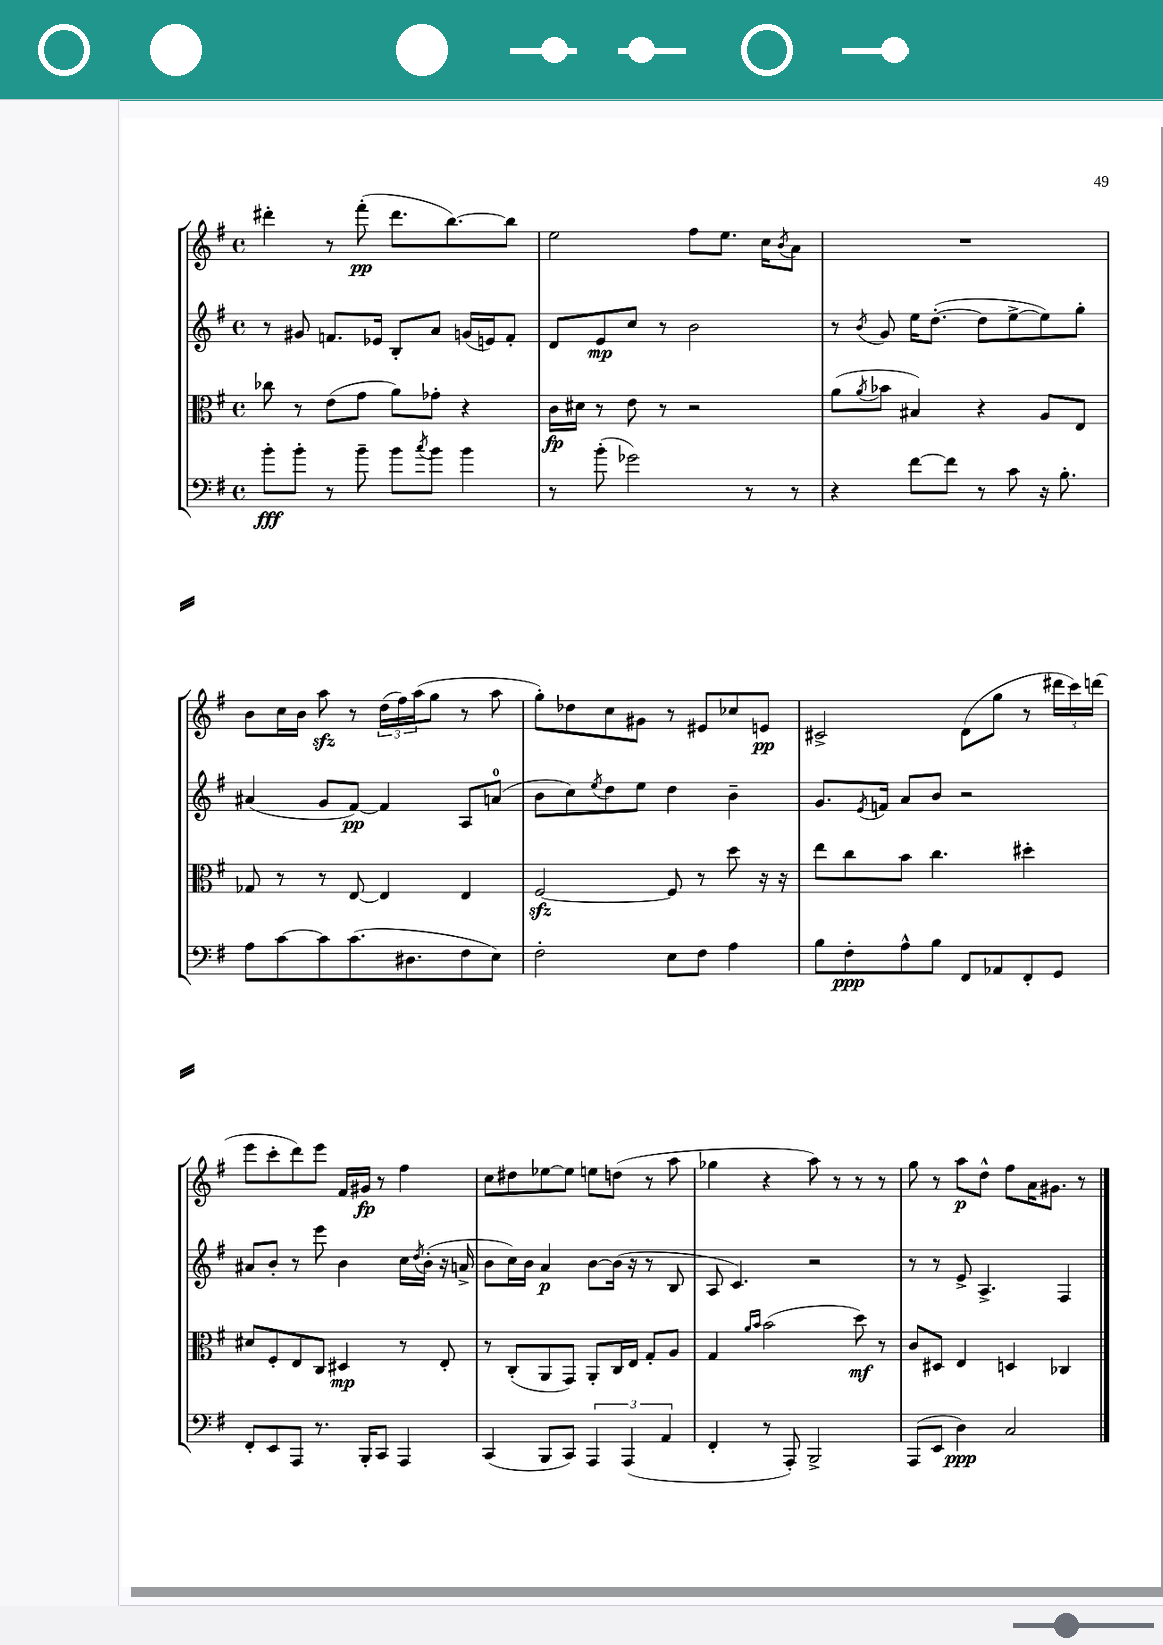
<<
\new StaffGroup <<
\new Staff = "s0" {
    \clef treble \key g \major \defaultTimeSignature \time 4/4
    dis'''4-. r8 fis'''8-.\pp( dis'''8. b''8.~) b''8 |
    e''2 fis''8 e''8. c''16 \acciaccatura { b'8 } a'8 |
    R1 |
    b'8 c''16 b'16 a''8\sfz r8 \tuplet 3/2 { d''16( fis''16) a''16( } g''8 r8 a''8 |
    g''8-.) des''8 c''8 gis'8 r8 eis'8 ces''8 e'8\pp |
    cis'2-> d'8( g''8 r8 \tuplet 3/2 { dis'''16 c'''16) d'''16( } |
    e'''8 c'''8-. d'''8) e'''8 fis'16 gis'16\fp r8 fis''4 |
    c''8 dis''8 ees''8~ ees''8 e''8 d''8( r8 a''8 |
    ges''4 r4 a''8) r8 r8 r8 |
    g''8 r8 a''8\p d''8-^ fis''8 a'16 gis'8. r8 \bar "|." |
}
\new Staff = "s1" {
    \clef treble \key g \major \defaultTimeSignature \time 4/4
    r8 gis'8 f'8. ees'16 b8-. a'8 g'16( e'16) f'8-. |
    d'8 e'8\mp c''8 r8 b'2 |
    r8 \acciaccatura { b'8 } g'8 e''16 d''8.~-.( d''8 e''8~-> e''8) g''8-. |
    ais'4( g'8 fis'8~\pp) fis'4 a8 a'8-0( |
    b'8 c''8) \acciaccatura { e''8 } d''8 e''8 d''4 b'4-- |
    g'8. \acciaccatura { e'8 } f'16 a'8 b'8 r2 |
    ais'8 b'8-. r8 e'''8 b'4 c''16 \acciaccatura { d''8 } b'16-.( r16 a'16-> |
    b'8 c''16) b'16 a'4\p b'8~ b'16( r16 r8 b8 |
    a8 c'4.) r2 |
    r8 r8 e'8-> a4.-> fis4 \bar "|." |
}
\new Staff = "s2" {
    \clef alto \key g \major \defaultTimeSignature \time 4/4
    ces''8 r8 e'8( g'8 a'8) ges'8-. r4 |
    c'16\fp dis'16 r8 e'8 r8 r2 |
    a'8( \acciaccatura { a'8 } bes'8 bis4) r4 a8 e8 |
    ges8 r8 r8 e8~ e4 e4 |
    fis2~\sfz fis8 r8 d''8 r16 r16 |
    e''8 c''8 b'8 c''4. dis''4-. |
    dis'8 fis8-. e8 c8 dis4\mp r8 e8-. |
    r8 c8-.( a,8 g,8) a,8-. c16 e16 g8-. a8 |
    g4 \grace { a'16 b'16 } b'2( d''8\mf) r8 |
    c'8 dis8 e4 d4 ces4 \bar "|." |
}
\new Staff = "s3" {
    \clef bass \key g \major \defaultTimeSignature \time 4/4
    b'8-.\fff b'8-. r8 b'8-- b'8 \acciaccatura { c''8 } b'8 b'4 |
    r8 b'8-.( ges'2) r8 r8 |
    r4 fis'8~ fis'8 r8 c'8 r16 b8.-. |
    a8 c'8~ c'8 c'8.( dis8. fis8 e8) |
    fis2-. e8 fis8 a4 |
    b8 fis8-.\ppp a8-^ b8 fis,8 aes,8 fis,8-. g,8 |
    fis,8-. e,8 a,,8 r8. b,,16-. c,8 a,,4 |
    c,4( b,,8 c,8) \tuplet 3/2 { a,,4 a,,4( a,4 } |
    fis,4-. r8 a,,8-.) b,,2-> |
    a,,8( e,8 d4\ppp) c2 \bar "|." |
}
>>
>>
\layout { \context { \Score \remove "Bar_number_engraver" } }
